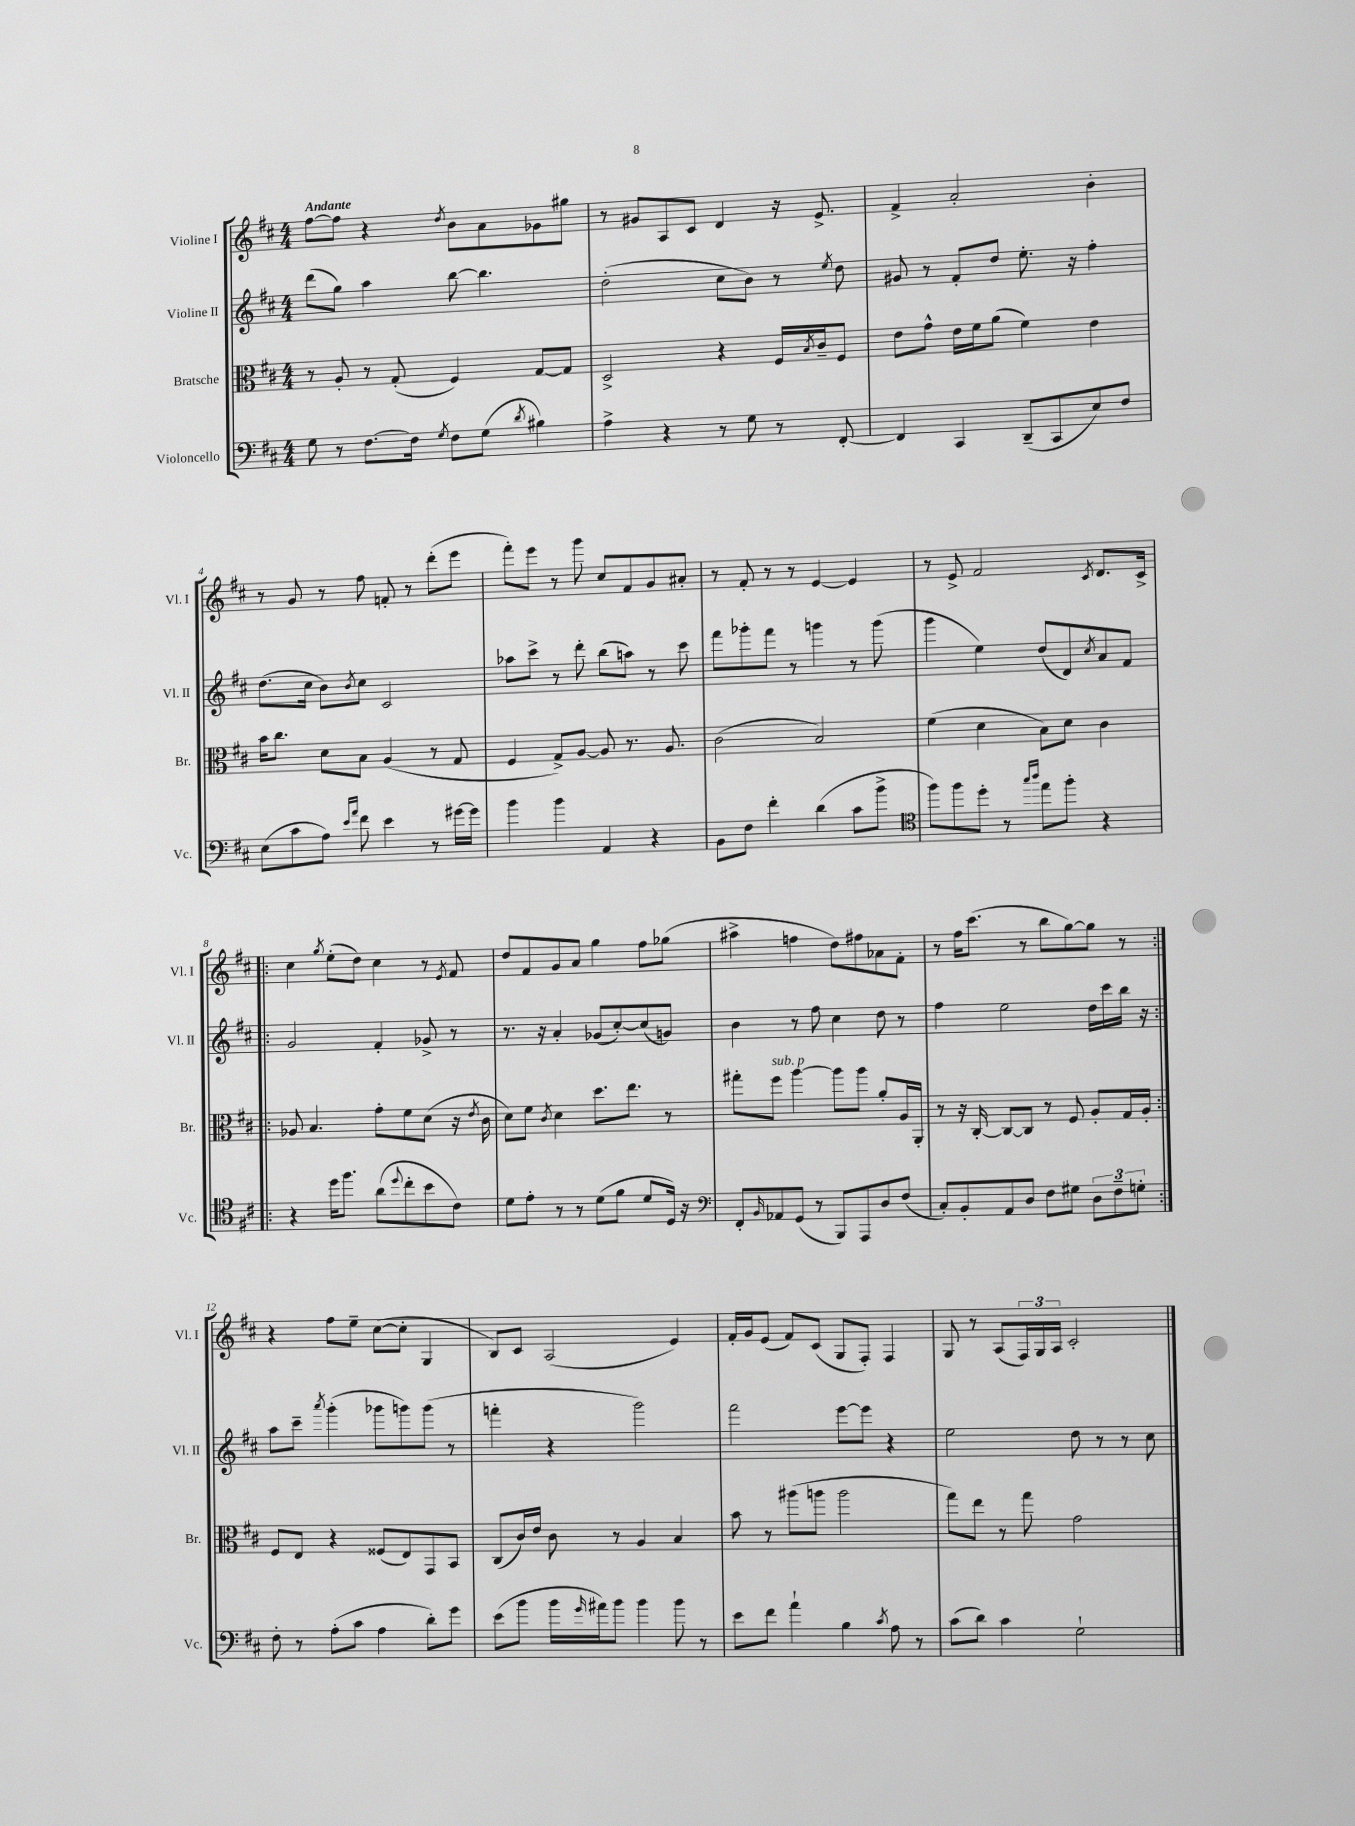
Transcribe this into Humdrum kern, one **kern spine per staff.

**kern	**kern	**kern	**kern
*staff4	*staff3	*staff2	*staff1
*clefF4	*clefC3	*clefG2	*clefG2
*k[f#c#]	*k[f#c#]	*k[f#c#]	*k[f#c#]
*M4/4	*M4/4	*M4/4	*M4/4
8G\	8r	(8ddd\L	[8ff#\L
8r	8A'/	8gg\J)	8ff#\]J
[8.F#\L	8r	4aa\	4r
.	(8G'/	.	.
16F#\]Jk	.	.	.
8qG/	.	.	8qdd/
8F#\L	4F#/)	[8bb\	8b\L
(8G\J	.	4.bb\]	8a\
8qd/	.	.	.
4B#\)	[8G/L	.	8g-\
.	8G/]J	.	8gg#\J
=	=	=	=
4A^\	2D^/	(2dd'\	8r
.	.	.	8g#/L
4r	.	.	8A/
.	.	.	8c#/J
8r	4r	8cc#\L	4d/
8G\	.	8b\J)	.
8r	16F#/LL	8r	16r
.	8qB/	.	.
.	16c#~/J	.	8.e^/
.	.	8qee/	.
[8FF#'/	8F#/J	8dd\	.
=	=	=	=
4FF#/]	8e\L	8g#/	4f#^/
.	8g^^\J	8r	.
4CC#/	16e\LL	8f#'/L	2a'/
.	16f#\J	.	.
.	(8a\J	8dd/J	.
(8DD~/L	4f#\)	8.ee'\	.
8CC#/	.	.	.
.	.	16r	.
8E/)	4e\	4ff#'\	4b'\
8F#/J	.	.	.
=	=	=	=
(8E\L	16b\LK	(8.dd\L	8r
.	8.cc#\J	.	.
8c#\	.	.	8g/
.	.	16cc#\Jk	.
8A\J)	8d\L	8b\L)	8r
16qqe/LL	.	.	.
16qqa/JJ	.	8qb/	.
8f#\	8B\J	8cc#\J	8ff#\
4e\	(4A/	2c#/	8f'/
.	.	.	8r
8r	8r	.	(8ddd'\L
[16g#\LL	8G/	.	8eee\J
16g#\]JJ	.	.	.
=	=	=	=
4b\	4F#/	8aa-\L	8fff#'\L)
.	.	8ccc#^\J	8eee\J
4b\	8G^/L)	8r	8r
.	[8A/J	8ddd'\	8ggg\
4AA/	8A/]	(8bb\L	8cc#/L
.	8.r	8aa\J)	8f#/
4r	.	8r	8g/
.	8.A/	.	.
.	.	8ccc#\	8a#'/J
=	=	=	=
8BB\L	(2c#\	8fff#\L	8r
8F#\J	.	8ggg-'\	8f#'/
4f#'\	.	8fff#\J	8r
.	.	8r	8r
(4d\	2B/)	4ggg\	[4e/
8c#\L	.	8r	4e/]
8b^\J	.	(8ggg\	.
=	=	=	=
*clefC4	*	*	*
8ff#\L)	(4f#\	4ggg\	8r
8ff#\	.	.	8e^/
8dd'\J	4d\	4ee\)	2f#/
8r	.	.	.
16qqgg/LL	.	.	.
16qqaa/JJ	.	.	.
8ee\L	8B\L)	(8dd/L	.
8ff#'\J	8d\J	8d/)	.
.	.	8qcc#/	8qc#/
4r	4c#\	8a/	8.d/L
.	.	8f#/J	.
.	.	.	16c#^/Jk
=!|:	=!|:	=!|:	=!|:
4r	8A-/	2g/	4cc#\
.	4.B/	.	.
.	.	.	8qgg/
16dd\LK	.	.	(8ee'\L
8.ff#\J	.	.	.
.	.	.	8dd\J)
(8a\L	8g'\L	4f#'/	4cc#\
8qqdd/	.	.	.
8cc#'\	8f#\	.	.
8b\	(8d\J	8g-^/	8r
.	.	.	8qe/
8c#\J)	16r	8r	8f#/
.	8qe/	.	.
.	16c#\	.	.
=	=	=	=
8d\L	8d\L)	8.r	8dd/L
8e'\J	8f#\J	.	8f#/
.	.	16r	.
.	8qc#/	.	.
8r	4d\	4a'/	8g/
8r	.	.	8a/J
(8d\L	8.dd\L	(8g-/L	4gg\
8f#\J	.	[8cc#'/)	.
.	8.ee\J	.	.
8d/L	.	(8cc#/]	8ff#\L
16D/Jk)	8r	8g/J)	(8gg-\J
16r	.	.	.
=	=	=	=
*clefF4	*	*	*
8FF#'/L	8gg#'\L	4b\	4aa#^\
16qqBB/	.	.	.
8AA-/	8ff#\J	.	.
(8GG/J	[4aa\	8r	4ff\
8r	.	8ff#\	.
8BBB/L)	8aa\]L	4cc#\	8dd\L)
8AAA/	8aa\J	.	8ff#\
8D/	8a'/L	8dd\	8a-\
(8F#/J	16A/L	8r	8f#'\J
.	16AA'/JJ	.	.
=	=	=	=
8C#'/L)	8r	4ff#\	8r
8BB'/	16r	.	16ff#\LK
.	[16C#'/	.	(8.ccc#\J
8AA/	8C#/_L	2ee\	.
8D/J	8C#/]J	.	8r
8F#\L	8r	.	8bb\L
8G#\J	8F#/	.	[8gg\)
12D\L	8A'/L	16dd\LL	8gg\]J
.	.	16ccc#\	.
12F#~\	.	.	.
.	16G/L	16bb\JJ	8r
12G'\J	.	.	.
.	16A'/JJ	16r	.
=:|!	=:|!	=:|!	=:|!
8F#'\	8F#/L	8aa\L	4r
8r	8E/J	8ccc#~\J	.
.	.	8qaaa/	.
(8A'\L	4r	(4ggg'\	8ff#\L
8c#\J	.	.	8ee~\J
4A\	(8F##/L	8ggg-\L	([8cc#\L
.	8E/)	8ggg\)	8cc#'\]J
8d'\L)	8GG/	(8ggg\J	4G/
8g\J	8BB/J	8r	.
=	=	=	=
(8e\L	(8C#/L	4fff'\	8B/L)
8b\J	16c#/L)	.	8c#/J
.	16e/JJ	.	.
16b\LL	8c#\	4r	(2A/
16qqg/	.	.	.
16a#\J)	.	.	.
8b\J	8r	.	.
4b\	4A/	2ggg\)	.
8b\	4B/	.	4e/)
8r	.	.	.
=	=	=	=
8e\L	8b\	2fff#\	16f#'/LL
.	.	.	16g/J
8f#\J	8r	.	(8e/J
4a`\	(8aa#\L	.	8f#/L)
.	8aa\J	.	(8c#/J
4B\	2aa\	[8eee\L	8G/L
.	.	8eee\]J	8F#'/J)
8qc#/	.	.	.
8A\	.	4r	4F#/
8r	.	.	.
=	=	=	=
(8c#\L	8gg\L)	2ee\	8G/
8d\J)	8ee\J	.	8r
4c#\	8r	.	(8A/L
.	8gg\	.	24F#/L)
.	.	.	24G/
.	.	.	24A/JJ
2G`\	2g\	8dd\	2c#'/
.	.	8r	.
.	.	8r	.
.	.	8cc#\	.
==	==	==	==
*-	*-	*-	*-
